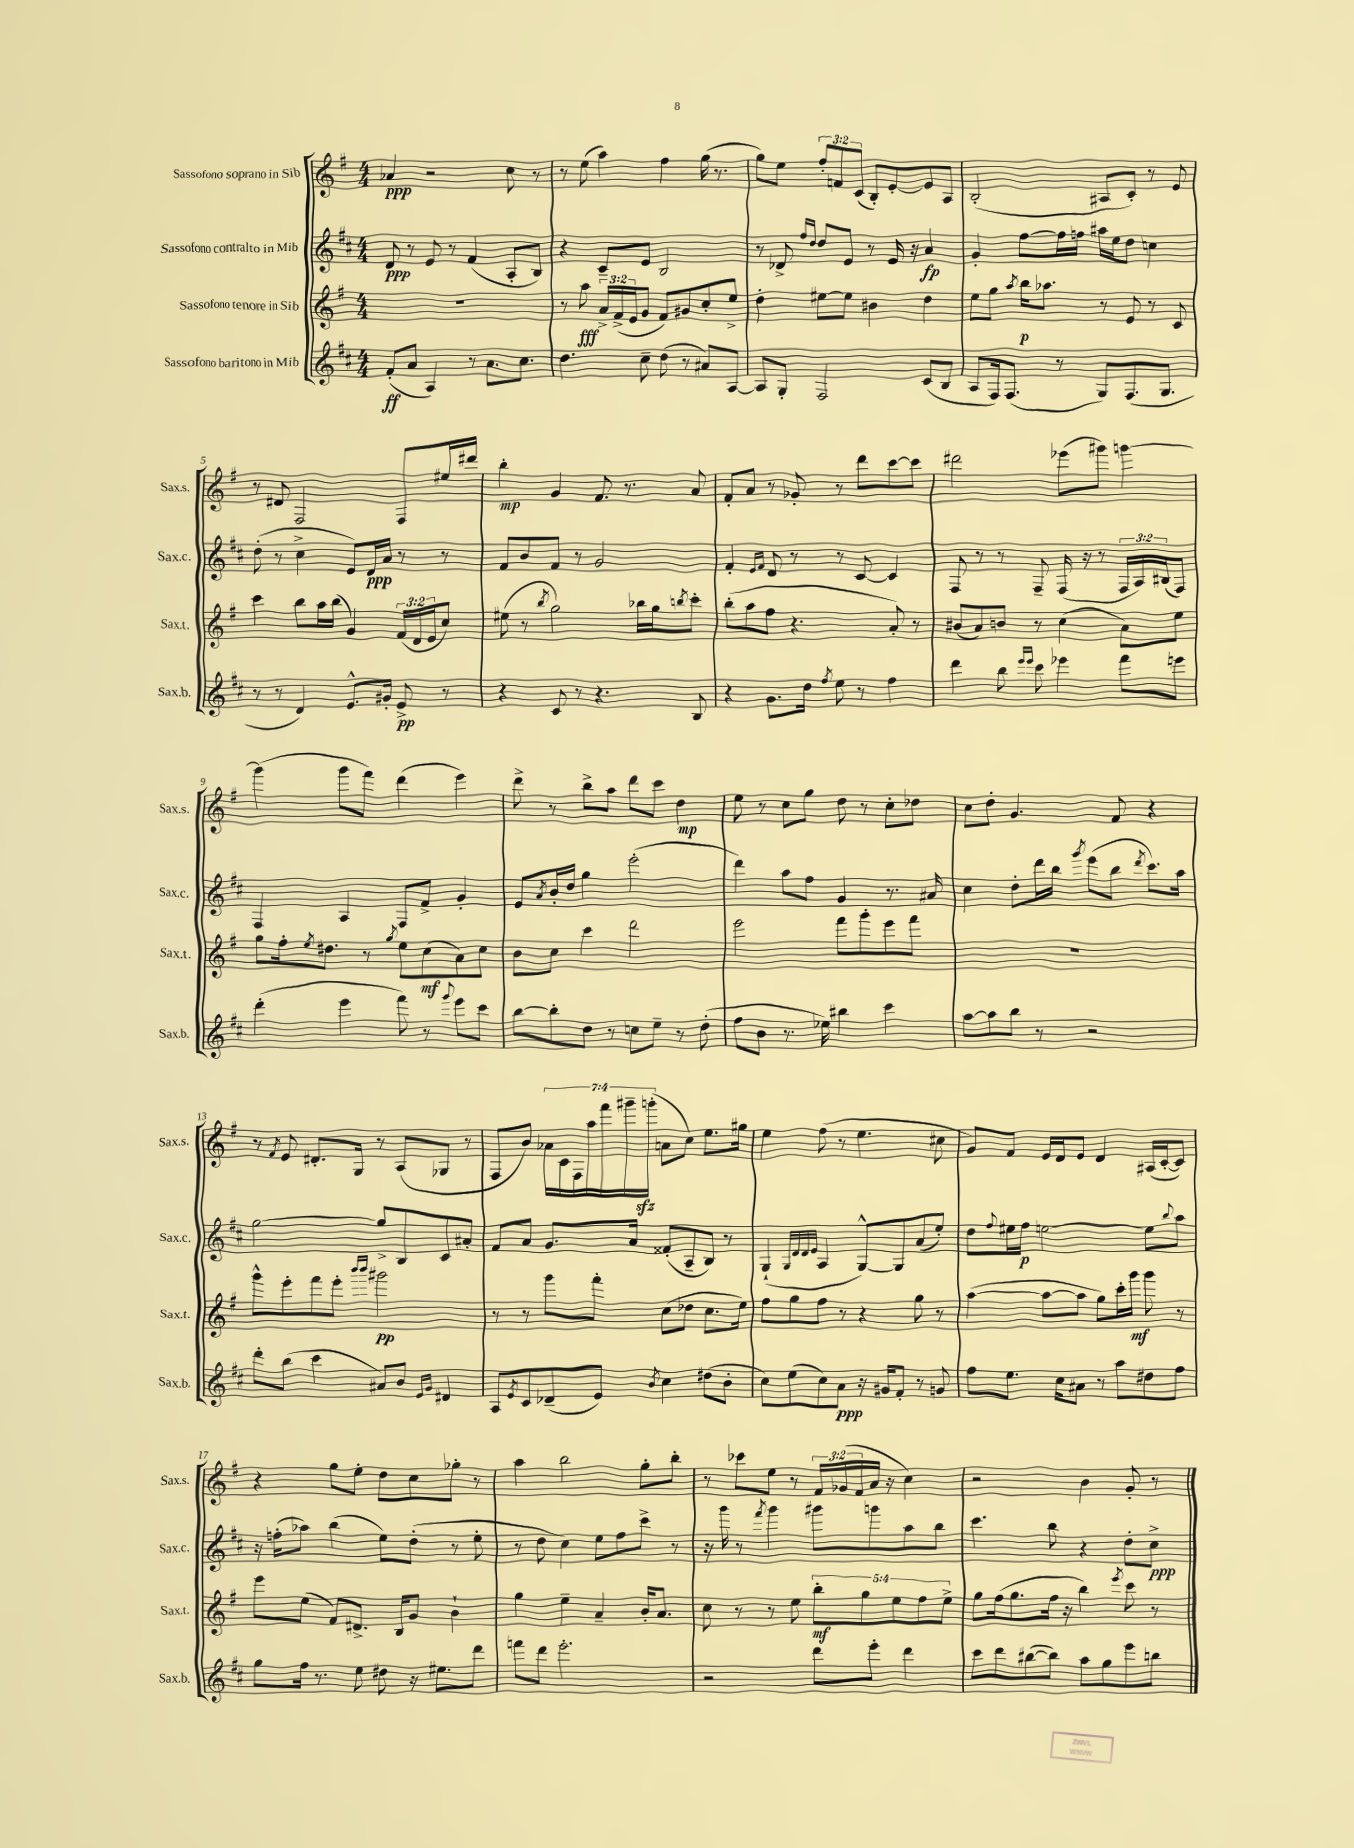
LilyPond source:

<<
\new StaffGroup <<
\new Staff = "s0" \with { instrumentName = "Sassofono soprano in Sib" shortInstrumentName = "Sax.s." } {
    \clef treble \key g \major \numericTimeSignature \time 4/4 \override Staff.TupletNumber.text = #tuplet-number::calc-fraction-text
    aes'4\ppp r2 c''8 r8 |
    r8 e''8( a''4) fis''4 g''16( r8. |
    g''8) e''8 \tuplet 3/2 { fis''8-. f'8 c'8( } b8-.) e'8~-. e'8 a8 |
    b2-.( ais8 c'8-.) r8 e'8 |
    r8 dis'8 fis2 fis8 eis''16 dis'''16 |
    b''4-.\mp g'4 fis'8. r8. a'8 |
    fis'8-. a'8 r8 ges'8-. r8 d'''8 c'''8~ c'''8 |
    dis'''2 ees'''8( gis'''8) g'''4~ |
    g'''4( g'''8 fis'''8) d'''4( e'''4) |
    d'''8-> r8 b''8-> a''8 d'''8 c'''8 d''4\mp |
    e''8 r8 c''8 g''8 d''8 r8 c''8-. des''8 |
    c''8 d''8-. g'4. fis'8 r4 |
    r8 \acciaccatura { fis'8 } e'8 dis'8.-. g16 r8 a8( ges8 r8 |
    fis8 b'8) \tuplet 7/4 { aes'16 c'16 fis16 a''16 fis'''16 gis'''16-- g'''16-.\sfz( } a'8 c''8) e''8. gis''16 |
    e''4 fis''8( r8 e''4. cis''8 |
    g'8) fis'8 e'16 d'16 e'8 d'4 ais16( c'16~-. c'8) |
    r4 g''8 e''8-. d''8 c''8 ges''8-. r8 |
    a''4 b''2 g''8-. b''8-. |
    r8 ces'''8 e''8 r8 \tuplet 3/2 { fis'16 ges'16( fis'16 } a'16 r16 c''4) |
    r2 b'4 g'8-. r8 \bar "|." |
}
\new Staff = "s1" \with { instrumentName = "Sassofono contralto in Mib" shortInstrumentName = "Sax.c." } {
    \clef treble \key d \major \numericTimeSignature \time 4/4 \override Staff.TupletNumber.text = #tuplet-number::calc-fraction-text
    d'8\ppp r8 e'8 r8 fis'4( a8-. b8) |
    r4 cis'8-- e'8 b2 |
    r8 des'8-> \grace { fis''16 d''16 } d''8 e'8 r8 e'16 r16 a'4\fp |
    g'4-. fis''8~ fis''16 f''16 ais''16 e''16 d''8 c''4 |
    d''8-.( r8 cis''4-> e'8) d'16\ppp a'16 r8 r8 |
    fis'8 b'8 fis'8 r8 g'2 |
    fis'4-. \grace { e'16 fis'16 } d'8 r8 r8 cis'8~ cis'4 |
    fis8 r8 r8 fis8-- fis16( r16 r8 \tuplet 3/2 { fis16 a16) bis16( } fis8) |
    fis4 a4 fis8 fis'8-> g'4-. |
    e'8 \acciaccatura { a'8 } b'16-. d''16 g''4 e'''2-.( |
    d'''4) a''8 fis''8 g'4 r8. ais'16 |
    cis''4 d''8-. d'''16 b''16 \acciaccatura { g'''8 } e'''8( b''8 \acciaccatura { d'''8 } cis'''8.) a''16 |
    g''2~ g''8-> b8 cis'8 ais'8-. |
    fis'8 a'8 g'8. a'16 fisis'8-.( a8-- b8) r8 |
    g4-!( \grace { g32 d'32 d'32 e'32 } a4 g8~-^) g8 a'8( e''8-.) |
    d''8 \appoggiatura { fis''8 } eis''16 fis''16\p e''2~ e''8 \appoggiatura { b''8 } a''8 |
    r16 f''16-.( aes''8) b''4( e''8) d''8-.( r8 e''8-. |
    r8 d''8 cis''4) e''8 fis''8 cis'''8-> r8 |
    r16 g'''16 r8 \acciaccatura { fis'''8 } g'''4 gis'''8 g'''8 a''8 b''8 |
    cis'''4. b''8 r4 d''8-. cis''8->\ppp \bar "|." |
}
\new Staff = "s2" \with { instrumentName = "Sassofono tenore in Sib" shortInstrumentName = "Sax.t." } {
    \clef treble \key g \major \numericTimeSignature \time 4/4 \override Staff.TupletNumber.text = #tuplet-number::calc-fraction-text
    R1 |
    r8 a''8\fff \tuplet 3/2 { a'16-> fis'16->( e'16 } g'8 fis'8) gis'8 c''8-. e''8-> |
    d''4-. eis''8~ eis''8 bis'4 d''4 |
    e''8 g''8 \acciaccatura { a''8 } b''16\p aes''8. r8 e'8 r8 c'8 |
    c'''4 b''8 a''16 b''16( g'4) \tuplet 3/2 { fis'16( d'16 e'16 } c''8) |
    eis''8( r8 \acciaccatura { b''8 } g''2) bes''16 g''16 \acciaccatura { b''8 } c'''8-. |
    b''8-.( a''8 fis''8 r4. a'8-.) r8 |
    bis'8( a'8) b'8 r8 c''4( a'8) e''8 |
    g''8 fis''16-. \acciaccatura { e''8 } dis''8. r8 \acciaccatura { g''8 } e''8 c''8\mf( a'8) c''8 |
    b'8 c''8 c'''4 d'''2 |
    e'''2 fis'''8 g'''8-. e'''8 fis'''8 |
    R1 |
    g'''8-^ e'''8-. fis'''8 e'''8-. \grace { b'''16 b'''16 } gis'''2\pp |
    r8 r8 g'''8 fis'''8-. c''8( des''8 c''8. e''16) |
    fis''8 g''8 fis''8 r8 r4 g''8 r8 |
    a''4~( a''8~ a''8 g''8) c'''16-. g'''16\mf g'''8 r8 |
    e'''8 e''8( fis'8) dis'8.-> b16 g'8 b'4-! |
    g''4 e''4-- a'4-- b'16-. a'8. |
    c''8 r8 r8 e''8 \tuplet 5/4 { b''8-.\mf g''8 e''8 fis''8 e''8-> } |
    g''8 fis''16( g''8. fis''16 r16 b''4) \acciaccatura { e'''8 } c'''8 r8 \bar "|." |
}
\new Staff = "s3" \with { instrumentName = "Sassofono baritono in Mib" shortInstrumentName = "Sax.b." } {
    \clef treble \key d \major \numericTimeSignature \time 4/4
    fis'8-.\ff( a'8 a4) r8 a'8. cis''8. |
    d''4. cis''8-- d''8( r8 ais'8) a8~ |
    a8 g8-. fis2 cis'8( b8 |
    a8 fis16) fis8.( r8 g8) fis8.( g8. |
    r8 r8 d'4) e'8.-^ gis'16-. e'8->\pp r8 |
    r4 cis'8 r8 r4. b8 |
    r4 g'8. d''16 \acciaccatura { fis''8 } e''8 r8 fis''4 |
    d'''4 b''8 \grace { e'''16 e'''16 } cis'''8 ees'''4 fis'''8 e'''8 |
    d'''4-.( e'''4 fis'''8) r8 \appoggiatura { g'''8 } e'''8 cis'''8 |
    b''8~ b''8-. d''8 r8 c''8 e''8-- r8 d''8-.( |
    fis''8 b'8 r8. ees''16) bis''4 cis'''4 |
    a''8~ a''8 b''8 r8 r2 |
    d'''8-. b''8( cis'''4 ais'8) b'8 \grace { e'16 g'16 } dis'4 |
    a8 \acciaccatura { e'8 } cis'8 des'8--( e'8) \acciaccatura { b'8 } cis''4 dis''8( b'8-. |
    cis''8) e''8( cis''8) a'8\ppp r16 gis'16 fis'8-. r8 g'8 |
    fis''8 e''8. cis''16 ais'8 r8 a''8 dis''8 fis''8 |
    g''8 fis''16 r8. e''8 dis''8 r16 eis''8. d'''8 |
    f'''8 d'''8 e'''2.-. |
    r2 d'''8 e'''8-. d'''4 |
    cis'''8 d'''8 bis''8~( bis''8) a''8 g''8 e'''8 b''8 \bar "|." |
}
>>
>>
